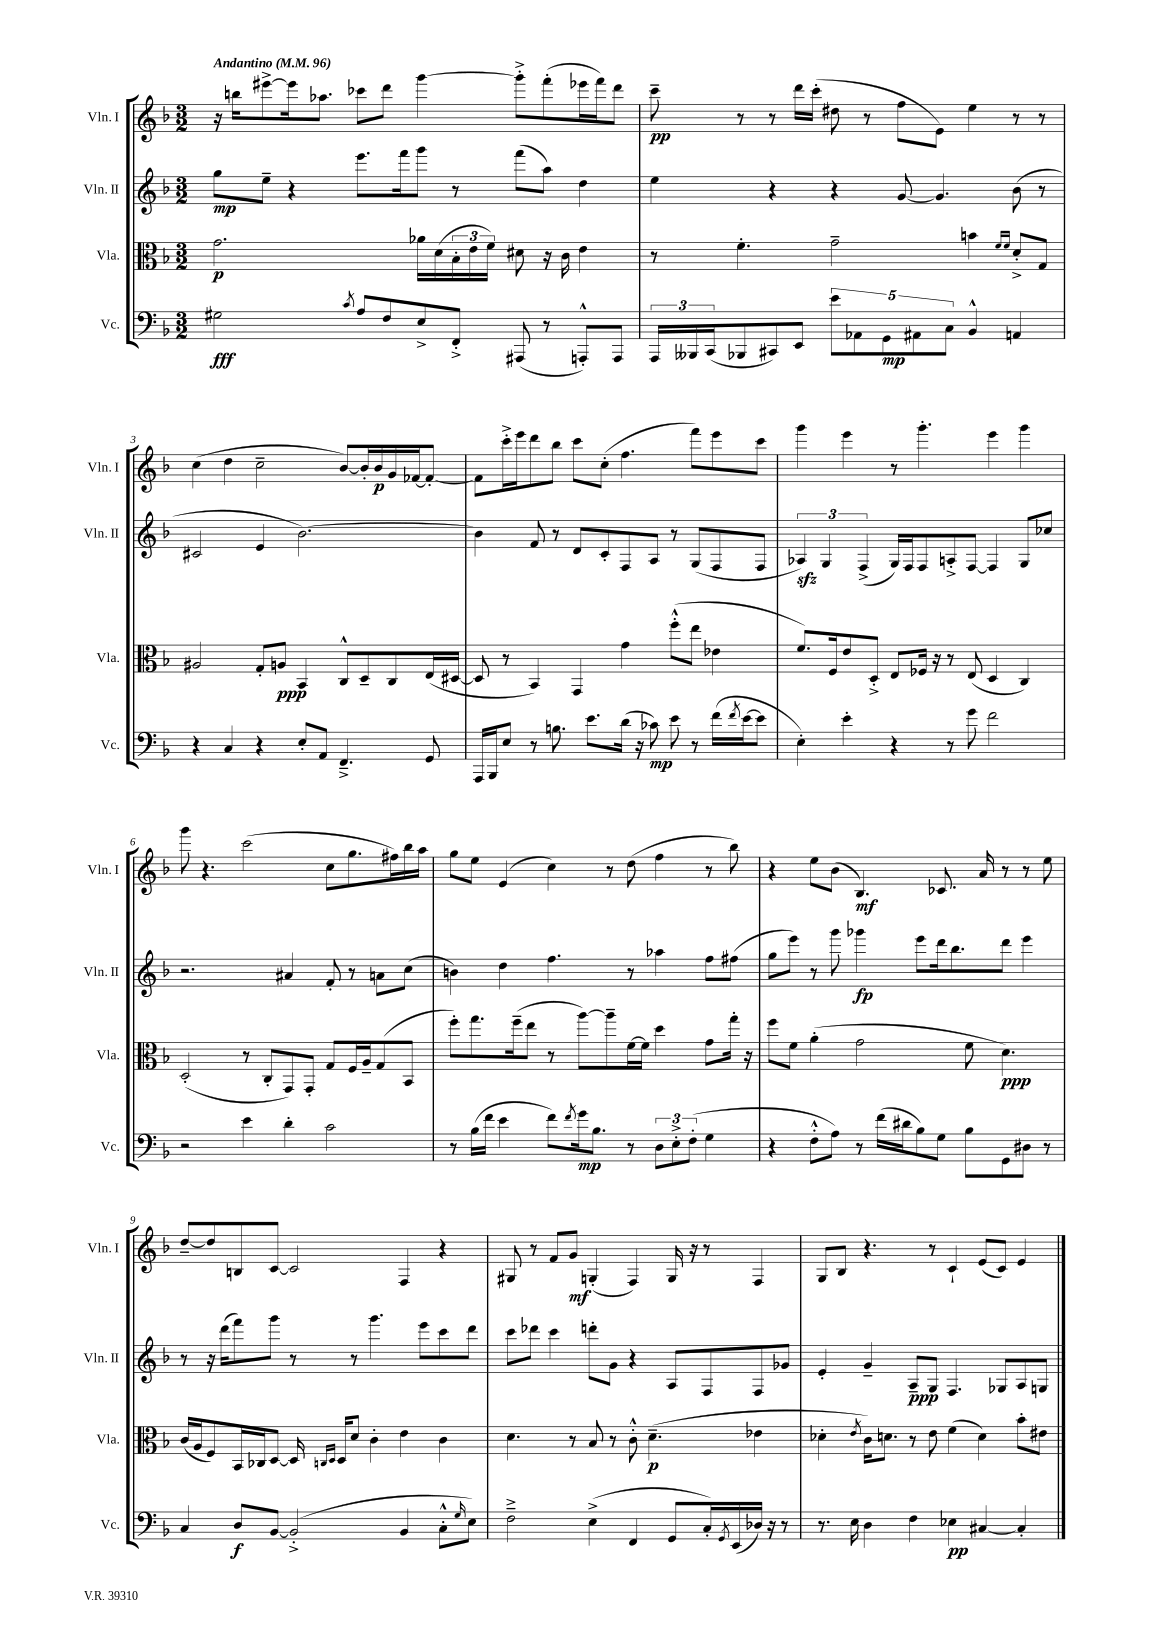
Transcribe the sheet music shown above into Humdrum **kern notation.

**kern	**kern	**kern	**kern
*staff4	*staff3	*staff2	*staff1
*clefF4	*clefC3	*clefG2	*clefG2
*k[b-]	*k[b-]	*k[b-]	*k[b-]
*M3/2	*M3/2	*M3/2	*M3/2
*MM96	*MM96	*MM96	*MM96
2G#\	2.g\	8gg\L	16r
.	.	.	16bb\LK
.	.	8ee~\J	[8eee#^\
.	.	4r	16eee#\]k
.	.	.	8.aa-\J
8qc/	.	.	.
8A/L	.	8.eee\L	8ccc-\L
8F/	.	.	8ddd\J
.	.	16fff\k	.
8E^/	16a-\LL	8ggg\J	[4ggg\
.	(16d\	.	.
8FF'^/J	24B-'\	8r	.
.	24e\	.	.
.	24f\JJ)	.	.
(8AAA#/	8d#\	(8fff\L	8ggg'^\]L
8r	16r	8aa\J)	(8fff'\
.	16c\	.	.
8AAA'^^/L)	4e\	4dd\	16eee-\L
.	.	.	16fff\J)
8AAA/J	.	.	8ddd\J
=	=	=	=
24AAA/LL	8r	4ee\	8ccc~\
24BBB--/	.	.	.
(24CC/J	.	.	.
8BBB-/	4.f'\	.	8r
8CC#/)	.	4r	8r
8EE/J	.	.	16ddd\LL
.	.	.	(16ccc'\JJ
10e\L	2g~\	4r	8dd#\
10AA-\	.	.	.
.	.	.	8r
10GG\	.	.	.
.	.	[8g/	8ff\L
10AA#\	.	.	.
.	.	4.g/]	8e\J)
10C\J	.	.	.
4BB-^^/	4b\	.	4ee\
.	16qqf/LL	.	.
.	16qqf/JJ	.	.
4AA/	8d'^/L	(8b-\	8r
.	8G/J	8r	8r
=	=	=	=
4r	2A#/	2c#/	(4cc\
4C/	.	.	4dd\
4r	8G'/L	4e/	2cc~\
.	8A/J	.	.
8E'/L	4BB-/	[2.b-\)	.
8AA/J	.	.	.
4.FF~^/	8C^^/L	.	[8b-/L)
.	8D~/	.	16b-'/]L
.	.	.	16b-/
.	8C/	.	16g/
.	.	.	[16f-/J
8GG/	(16E/L	.	8f-'/_J
.	[16D#/JJ	.	.
=	=	=	=
16AAA/LL	8D#/]	4b-\]	8f-\]L
16BBB-/J	.	.	.
8E/J	8r	.	16ccc'^\L
.	.	.	16eee\J
8r	4BB-/)	8f/	8ddd\
8.B\	.	8r	8bb-\J
.	4GG/	8d/L	8ccc\L
8.e\L	.	.	.
.	.	8c'/	(8cc'\J
(16d\Jk	4g\	8F/	4.ff\
16r	.	.	.
8c-\)	.	8A/J	.
8e\	(8ff'^^\L	8r	.
8r	8ee\J	(8G/L	8fff\L)
(16f\LL	4e-\	8F/	8eee\
8qf/	.	.	.
[16e\J	.	.	.
8e\]J	.	8F/J	8ccc\J
=	=	=	=
4E'\)	8.f/L)	6A-/)	4ggg\
.	.	6G/	.
.	16F/k	.	.
4e'\	8e/	.	4eee\
.	.	(6F^/	.
.	8D'^/J	.	.
4r	8E/L	16G/LL)	8r
.	.	16F/J	.
.	16F-/Jk	8F/	4.ggg'\
.	16r	.	.
8r	8r	8A'^/	.
8g\	(8E/	[8F/J	.
2f\	4D/	4F/]	4eee\
.	4C/)	8G/L	4ggg\
.	.	8cc-/J	.
=	=	=	=
2r	(2D'/	2.r	8ggg\
.	.	.	4.r
4e\	8r	.	(2ccc\
.	8C'/L	.	.
4d'\	8GG/)	4a#/	.
.	8GG'/J	.	.
2c\	8G/L	8f'/	8cc\L
.	16F/L	8r	8.gg\
.	16A~/J	.	.
.	(8G/	8a\L	.
.	.	.	16ff#\L)
.	8BB-/J	(8cc\J	16bb-\
.	.	.	16aa\JJ
=	=	=	=
8r	8ff'\L)	4b\)	8gg\L
(16B-\LL	8.gg\	.	8ee\J
16f\JJ	.	.	.
4e\	.	4dd\	(4e/
.	(16ff~\k	.	.
.	8ee\J	.	.
8f\L)	8r	4.ff\	4cc\)
8qf/	.	.	.
16g\k	[8aa\L)	.	.
8.B-\J	.	.	.
.	8aa~\]	.	8r
8r	[16f\L	8r	(8dd\
.	16f\]JJ	.	.
12D\L	4dd\	4aa-\	4ff\
12E'^\	.	.	.
(12F'\J	.	.	.
4G\	8g\L	8ff\L	8r
.	16gg'\Jk	(8ff#\J	8bb-\)
.	16r	.	.
=	=	=	=
4r	8ff\L	8gg\L	4r
.	8f\J	8eee\J)	.
8F'^^\L	(4a'\	8r	8ee\L
8A\J)	.	8ggg\	(8b-\J
8r	2g\	4ggg-\	4.B-/)
(16f\LL	.	.	.
16d#\J	.	.	.
8B-\)	.	8eee\L	.
8G\J	.	16ddd\k	8.c-/
.	.	8.bb-\	.
8B-\L	8f\	.	.
.	.	.	16a/
8GG\	4.d\)	8ddd\J	8r
8D#\J	.	4eee\	8r
8r	.	.	8ee\
=	=	=	=
4C/	(16c/LL	8r	[8dd~/L
.	16A/J	.	.
.	8F/)	16r	8dd/]
.	.	(16ddd\LK	.
8D/L	16BB-/L	8fff\)	8B/
.	16C-/J	.	.
[8BB-/J	[8D/J	8ggg\J	[8c/J
(2BB-'^/]	16D/]	8r	2c/]
.	16qqC/LL	.	.
.	16qqD/JJ	.	.
.	16D/LK	.	.
.	8d/J	8r	.
.	4c'\	4.ggg\	.
4BB-/	4e\	.	4F/
.	.	8eee\L	.
8C'^^\L	4c\	8ccc\	4r
16qqG/	.	.	.
8E\J)	.	8ddd\J	.
=	=	=	=
2F~^\	4.d\	8ccc\L	8G#/
.	.	8ddd-\J	8r
.	.	4ccc\	8f/L
.	8r	.	8g/J
(4E^\	8B-/	8ddd'\L	(4G'/
.	8r	8g\J	.
4FF/	8c'^^\	4r	4F/)
.	(4.d~\	.	.
8GG/L	.	8A/L	16G/
.	.	.	16r
16C'/L)	.	8F/	8r
8qGG/	.	.	.
(16EE/	.	.	.
16D-/JJ)	4e-\	8F/	4F/
16r	.	.	.
8r	.	8g-/J	.
=	=	=	=
8.r	4d-'\	4e'/	8G/L
.	.	.	8B-/J
16E\	.	.	.
.	8qe/	.	.
4D\	16c\LK)	4g~/	4.r
.	8.d\J	.	.
4F\	8r	8A~/L	.
.	8e\	8G/J	8r
4E-\	(4f\	4.F/	4c`/
[4C#/	4d\)	.	(8e/L
.	.	8G-/L	8c/J)
4C#'/]	8b-'\L	8A/	4e/
.	8e#\J	8G/J	.
==	==	==	==
*-	*-	*-	*-
